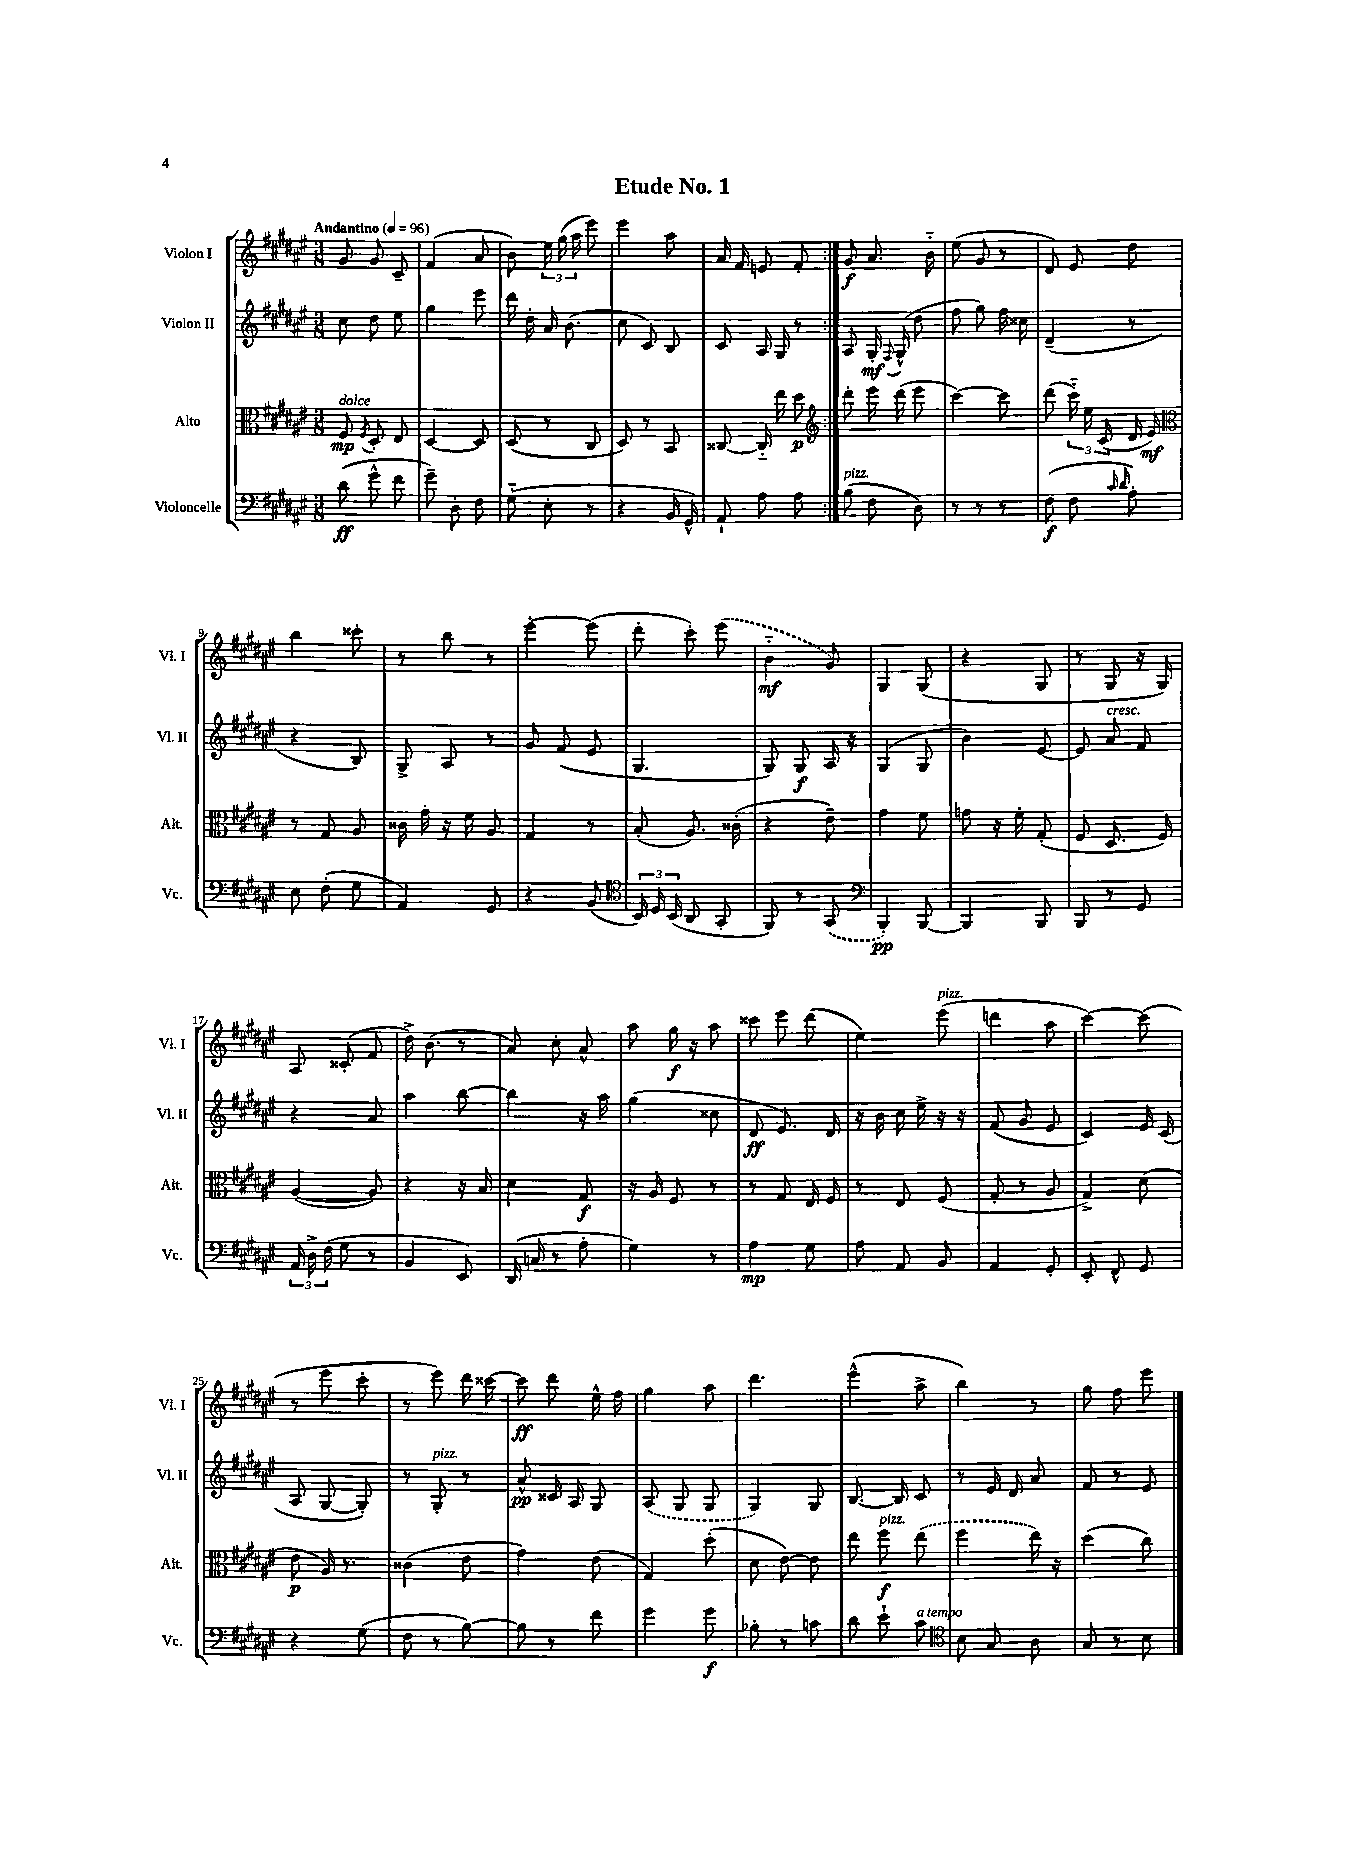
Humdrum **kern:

**kern	**dynam	**kern	**dynam	**kern	**dynam	**kern	**dynam
*part4	*part4	*part3	*part3	*part2	*part2	*part1	*part1
*staff4	*staff4	*staff3	*staff3	*staff2	*staff2	*staff1	*staff1
*I"Violoncelle	*	*I"Alto	*	*I"Violon II	*	*I"Violon I	*
*I'Vc.	*	*I'Alt.	*	*I'Vl. II	*	*I'Vl. I	*
*clefF4	*	*clefC3	*	*clefG2	*	*clefG2	*
*k[f#c#g#d#a#e#]	*	*k[f#c#g#d#a#e#]	*	*k[f#c#g#d#a#e#]	*	*k[f#c#g#d#a#e#]	*
*M3/8	*	*M3/8	*	*M3/8	*	*M3/8	*
*MM96	*	*MM96	*	*MM96	*	*MM96	*
=1	=1	=1	=1	=1	=1	=1	=1
!	!	!	!	!	!	!LO:TX:a:B:t=Andantino	!
!	!	!LO:TX:a:i:t=dolce	!	!	!	!	!
(8d#\	ff	8F#/	mp	8cc#\	.	8g#/	.
.	.	8qF#/	.	.	.	.	.
8g#^^\	.	8D#'/	.	8dd#\	.	8g#/	.
8f#\	.	8E#/	.	8ee#\	.	8c#~/	.
=2	=2	=2	=2	=2	=2	=2	=2
8g#~\)	.	[4D#/	.	4gg#\	.	(4f#/	.
8D#'\	.	.	.	.	.	.	.
8F#\	.	8D#/]	.	8eee#\	.	8a#/	.
=3	=3	=3	=3	=3	=3	=3	=3
(8G#\	.	(8D#/	.	16ddd#\	.	8b\)	.
.	.	.	.	16dd#'\	.	.	.
8E#'\	.	8r	.	16a#/	.	24ee#\	.
.	.	.	.	.	.	(24gg#\	.
.	.	.	.	(8.b\	.	.	.
.	.	.	.	.	.	24aa#\	.
8r	.	8C#/	.	.	.	8eee#\)	.
=4	=4	=4	=4	=4	=4	=4	=4
4r	.	8D#/)	.	8cc#\	.	4eee#\	.
.	.	8r	.	8c#/)	.	.	.
16BB/	.	8BB/	.	8B/	.	8aa#\	.
16GG#^^/)	.	.	.	.	.	.	.
=5	=5	=5	=5	=5	=5	=5	=5
8AA#`/	.	[8C##X/	.	8c#/	.	16a#/	.
.	.	.	.	.	.	16f#/	.
8A#\	.	16C##/]	.	16A#/	.	8en/	.
.	.	16ee#\	.	16G#/	.	.	.
8A#\	.	8dd#\	p	8r	.	8f#'/	.
=6:|!	=6:|!	=6:|!	=6:|!	=6:|!	=6:|!	=6:|!	=6:|!
*	*	*clefG2	*	*	*	*	*
!LO:TX:a:i:t=pizz.	!	!	!	!	!	!	!
(8B\	.	8ddd#'\	.	8A#/	.	8g#/	f
8F#\	.	16eee#\	.	16G#'/	mf	8.a#/	.
.	.	.	.	8qqF#/	.	.	.
.	.	(16ddd#\	.	(16G#^^/	.	.	.
8D#\)	.	8eee#\	.	8dd#\	.	.	.
.	.	.	.	.	.	16b\	.
=7	=7	=7	=7	=7	=7	=7	=7
8r	.	[4ccc#\)	.	8ff#\	.	(8ee#\	.
8r	.	.	.	8gg#\)	.	8g#/	.
8r	.	8ccc#\]	.	16ff#\	.	8r	.
.	.	.	.	16cc##X\	.	.	.
=8	=8	=8	=8	=8	=8	=8	=8
(8F#\	f	(8ddd#\	.	(4d#~/	.	8d#/)	.
8F#\	.	24ccc#\)	.	.	.	8e#/	.
.	.	24ee#\	.	.	.	.	.
.	.	(24c#/	.	.	.	.	.
16qqc#/	.	.	.	.	.	.	.
16qqd#/	.	.	.	.	.	.	.
8A#'\)	.	16d#/	.	8r	.	8dd#\	.
.	.	16e#/)	mf	.	.	.	.
!!LO:LB:g=z
=9	=9	=9	=9	=9	=9	=9	=9
*	*	*clefC3	*	*	*	*	*
8E#\	.	8r	.	4r	.	4bb\	.
(8F#'\	.	8G#/	.	.	.	.	.
8G#\	.	8A#/	.	8B/)	.	8ccc##X'\	.
=10	=10	=10	=10	=10	=10	=10	=10
4AA#/)	.	16c##X\	.	8G#^/	.	8r	.
.	.	16g#'\	.	.	.	.	.
.	.	16r	.	8A#/	.	8bb\	.
.	.	16f#\	.	.	.	.	.
8GG#/	.	8A#/	.	8r	.	8r	.
=11	=11	=11	=11	=11	=11	=11	=11
4r	.	4G#/	.	8g#/	.	[4eee#'\	.
.	.	.	.	(8f#/	.	.	.
(8BB/	.	8r	.	8e#/	.	(8eee#\]	.
=12	=12	=12	=12	=12	=12	=12	=12
*clefC4	*	*	*	*	*	*	*
24BB/)	.	(8B'/	.	4.G#/	.	8ddd#'\	.
24D#/	.	.	.	.	.	.	.
(24BB/	.	.	.	.	.	.	.
8AA#/	.	8.A#/)	.	.	.	8ccc#'\)	.
8GG#'/	.	.	.	.	.	(8eee#\	.
.	.	(16c##X'\	.	.	.	.	.
=13	=13	=13	=13	=13	=13	=13	=13
8FF#/)	.	4r	.	8G#/)	.	4b\	mf
8r	.	.	.	8G#/	f	.	.
(8GG#/	.	8e#~\)	.	16A#/	.	8g#/)	.
.	.	.	.	16r	.	.	.
=14	=14	=14	=14	=14	=14	=14	=14
*clefF4	*	*	*	*	*	*	*
4BBB'/)	pp	4g#\	.	(4G#/	.	4G#/	.
[8BBB/	.	8f#\	.	8G#/	.	(8G#/	.
=15	=15	=15	=15	=15	=15	=15	=15
4BBB/]	.	8gn\	.	4b\)	.	4r	.
.	.	16r	.	.	.	.	.
.	.	16f#'\	.	.	.	.	.
8BBB/	.	(8G#'/	.	[8e#/	.	8G#/	.
=16	=16	=16	=16	=16	=16	=16	=16
8BBB/	.	8F#/	.	8e#/]	.	8r	.
!	!	!	!	!LO:TX:a:i:t=cresc.	!	!	!
8r	.	8.D#/	.	8a#/	.	8G#/	.
8GG#/	.	.	.	8f#/	.	16r	.
.	.	16F#/)	.	.	.	16G#/)	.
!!LO:LB:g=z
=17	=17	=17	=17	=17	=17	=17	=17
24AA#/	.	([4A#/	.	4r	.	8A#/	.
24D#^\	.	.	.	.	.	.	.
(24F#\	.	.	.	.	.	.	.
8G#\	.	.	.	.	.	(8c##X'/	.
8r	.	8A#/])	.	8a#/	.	8f#/	.
=18	=18	=18	=18	=18	=18	=18	=18
4BB/	.	4r	.	4aa#\	.	16dd#^\)	.
.	.	.	.	.	.	(8.b\	.
8EE#/)	.	16r	.	[8bb\	.	8r	.
.	.	16B/	.	.	.	.	.
=19	=19	=19	=19	=19	=19	=19	=19
(16DD#/	.	4d#\	.	4bb\]	.	8a#/)	.
16Cn/	.	.	.	.	.	.	.
8r	.	.	.	.	.	8cc#'\	.
8A#'\	.	8G#/	f	16r	.	8a#^^/	.
.	.	.	.	16aa#\	.	.	.
=20	=20	=20	=20	=20	=20	=20	=20
4G#\)	.	16r	.	(4gg#\	.	8aa#\	.
.	.	16A#/	.	.	.	.	.
.	.	8F#/	.	.	.	16gg#\	f
.	.	.	.	.	.	16r	.
8r	.	8r	.	8cc##X\	.	8aa#\	.
=21	=21	=21	=21	=21	=21	=21	=21
4A#\	mp	8r	.	8d#/	ff	8ccc##X\	.
.	.	8G#/	.	8.e#/)	.	8eee#\	.
8G#\	.	16E#/	.	.	.	(8ddd#\	.
.	.	16F#/	.	16d#/	.	.	.
=22	=22	=22	=22	=22	=22	=22	=22
8A#\	.	8r	.	16r	.	4ee#\)	.
.	.	.	.	16b\	.	.	.
8AA#/	.	8E#/	.	16cc#\	.	.	.
.	.	.	.	16ee#^\	.	.	.
!	!	!	!	!	!	!LO:TX:a:i:t=pizz.	!
8BB/	.	(8F#/	.	16r	.	(8eee#\	.
.	.	.	.	16r	.	.	.
=23	=23	=23	=23	=23	=23	=23	=23
4AA#/	.	8G#'/	.	(8f#/	.	4dddn\	.
.	.	8r	.	8g#/	.	.	.
8GG#'/	.	8A#/	.	8e#/	.	8aa#\	.
=24	=24	=24	=24	=24	=24	=24	=24
8EE#'/	.	4G#^/)	.	4c#/)	.	[4ccc#\)	.
8FF#^^/	.	.	.	.	.	.	.
8GG#/	.	(8d#\	.	16e#/	.	(8ccc#\]	.
.	.	.	.	(16c#/	.	.	.
!!LO:LB:g=z
=25	=25	=25	=25	=25	=25	=25	=25
4r	.	8e#\	p	8A#/	.	8r	.
.	.	16A#/)	.	[8G#/	.	8eee#\	.
.	.	8.r	.	.	.	.	.
(8G#\	.	.	.	8G#'/])	.	8ccc#'\	.
=26	=26	=26	=26	=26	=26	=26	=26
8F#\	.	(4c##X\	.	8r	.	8r	.
!	!	!	!	!LO:TX:a:i:t=pizz.	!	!	!
8r	.	.	.	8G#'/	.	8eee#\)	.
[8B\)	.	8e#\	.	8r	.	16ddd#\	.
.	.	.	.	.	.	[16ccc##X\	.
=27	=27	=27	=27	=27	=27	=27	=27
8B\]	.	4g#\)	.	8a#^^/	pp	8ccc##\]	ff
8r	.	.	.	16c##X/	.	8ddd#\	.
.	.	.	.	16A#/	.	.	.
8f#\	.	(8e#\	.	8G#/	.	16ee#^^\	.
.	.	.	.	.	.	16ff#\	.
=28	=28	=28	=28	=28	=28	=28	=28
4g#\	.	4G#/)	.	(8A#/	.	4gg#\	.
.	.	.	.	8G#/	.	.	.
8g#\	f	(8dd#'\	.	8G#/	.	8aa#\	.
=29	=29	=29	=29	=29	=29	=29	=29
8B-X'\	.	8d#\	.	4G#/)	.	4.ddd#\	.
8r	.	[8e#\)	.	.	.	.	.
8cn\	.	8e#\]	.	8G#/	.	.	.
=30	=30	=30	=30	=30	=30	=30	=30
8d#\	.	8ee#\	.	[8.B/	.	(4eee#^^\	.
!	!	!LO:TX:a:i:t=pizz.	!	!	!	!	!
8e#`\	.	8ff#\	f	.	.	.	.
.	.	.	.	16B/]	.	.	.
!LO:TX:a:i:t=a tempo	!	!	!	!	!	!	!
8c#\	.	(8ee#\	.	8c#/	.	8aa#^\	.
=31	=31	=31	=31	=31	=31	=31	=31
*clefC4	*	*	*	*	*	*	*
8B\	.	4ff#\	.	8r	.	4bb\)	.
8G#/	.	.	.	16e#/	.	.	.
.	.	.	.	16d#/	.	.	.
8A#\	.	16ee#\)	.	8a#/	.	8r	.
.	.	16r	.	.	.	.	.
=32	=32	=32	=32	=32	=32	=32	=32
8G#/	.	(4dd#\	.	8f#/	.	8gg#\	.
8r	.	.	.	8r	.	8ff#\	.
8B\	.	8cc#\)	.	8e#/	.	8eee#\	.
==	==	==	==	==	==	==	==
*-	*-	*-	*-	*-	*-	*-	*-
